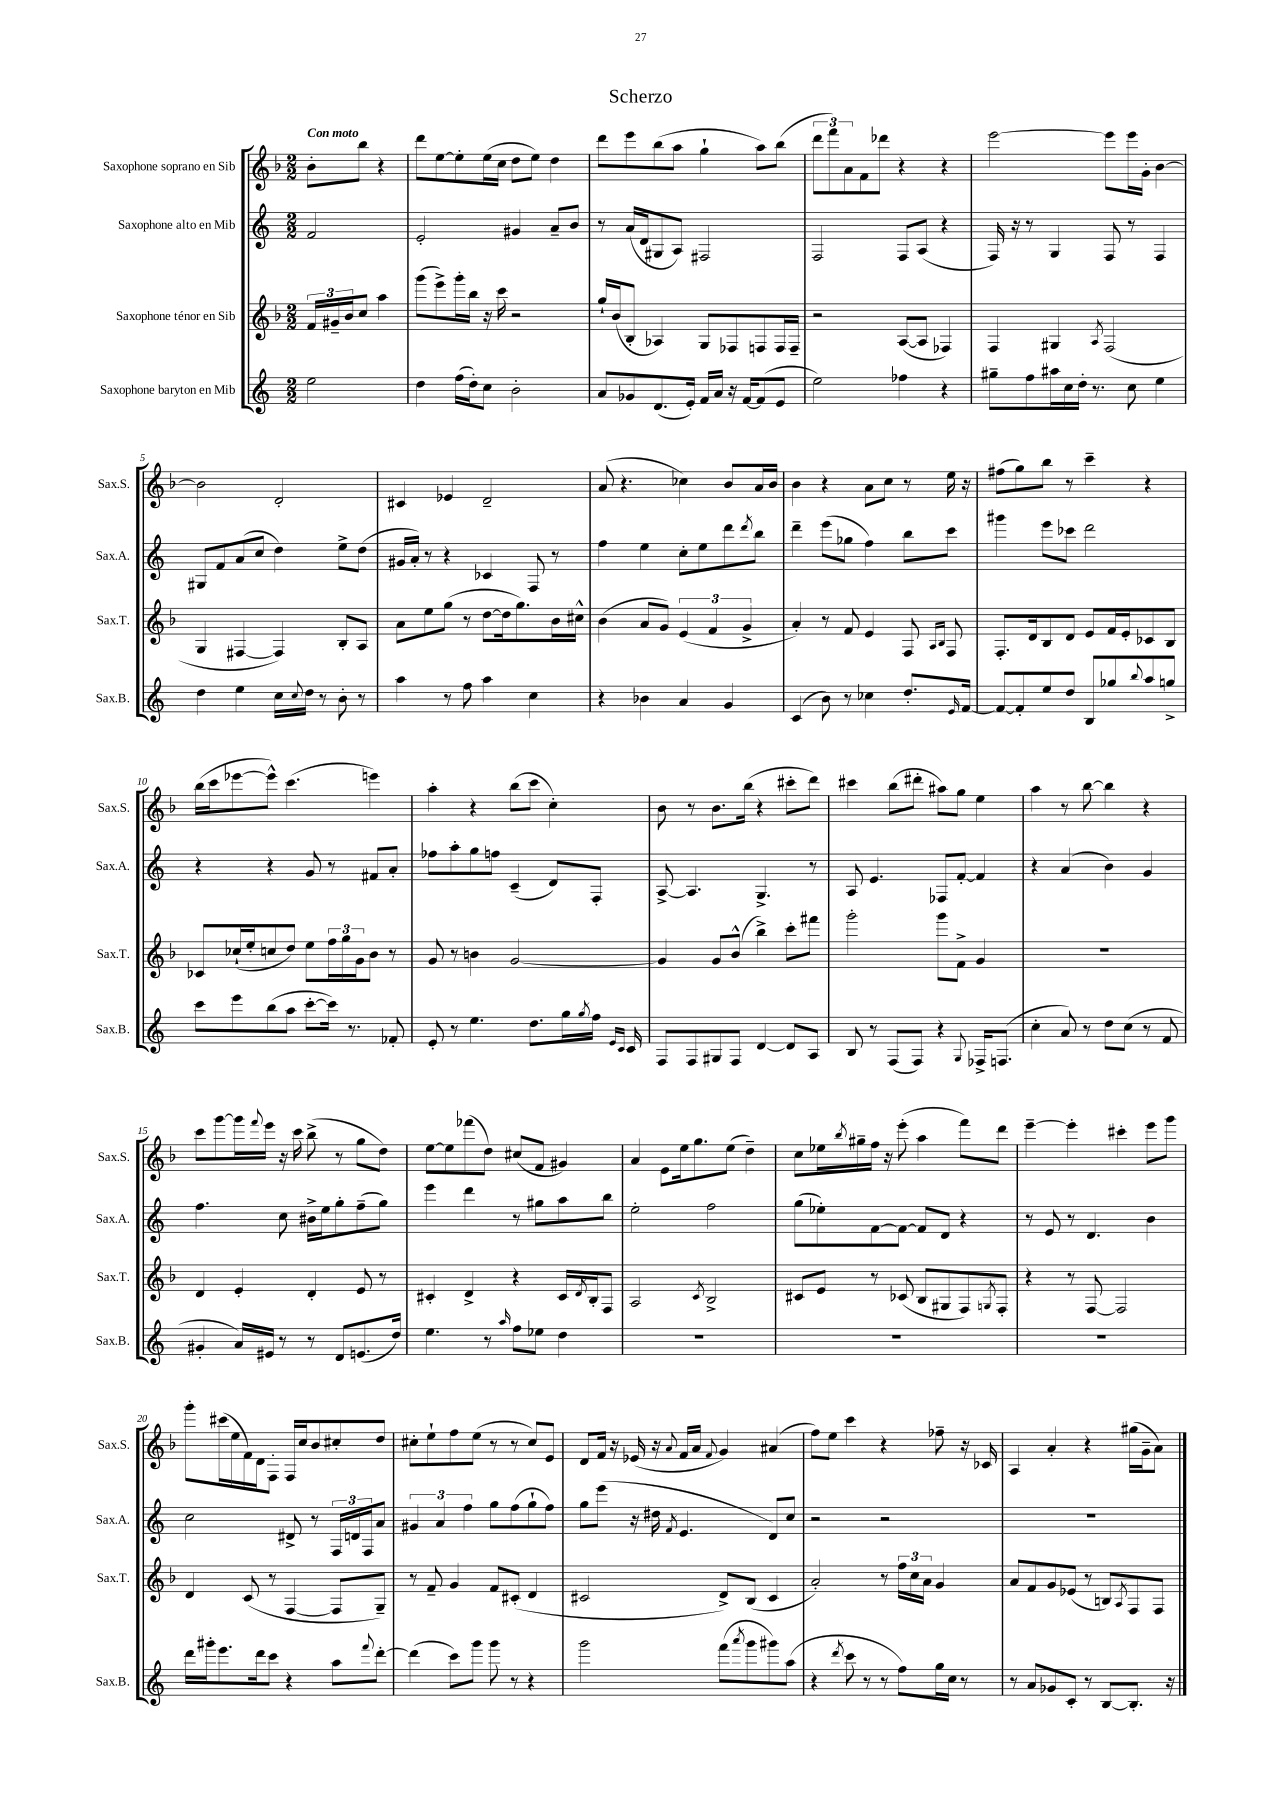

**kern	**kern	**kern	**kern
*staff4	*staff3	*staff2	*staff1
*clefG2	*clefG2	*clefG2	*clefG2
*k[]	*k[b-]	*k[]	*k[b-]
*M2/2	*M2/2	*M2/2	*M2/2
2ee\	24f/LL	2f/	8b-'\L
.	24g#~/	.	.
.	24b-/J	.	.
.	8cc/J	.	8bb-\J
.	4aa\	.	4r
=	=	=	=
4dd\	(8ggg\L	2e'/	8ddd\L
.	8eee^\)	.	[8ee\
(16ff\LL	16ggg'\L	.	8ee'\]
16dd'\J)	16bb-\JJ	.	.
8cc\J	16r	.	(16ee\L
.	16ccc\	.	16cc\JJ
2b'\	2r	4g#/	8dd\L
.	.	.	8ee\J)
.	.	8a~/L	4dd\
.	.	8b/J	.
=	=	=	=
8a/L	16gg`/LL	8r	8ddd\L
.	(16b-/J	.	.
8g-/	8B-'/J	(16a/LL	8eee\
.	.	16d/J	.
(8.d/	4A-/)	8G#/	(8bb-\
.	.	8A/J)	8aa\J
16e'/Jk)	.	.	.
16f/LL	8G/L	2F#/	4gg`\
16a/JJ	.	.	.
16r	8F-/	.	.
[16f/LK	.	.	.
(8f/]	8F/	.	8aa\L)
8e/J	16F/L	.	(8bb-\J
.	16F~/JJ	.	.
=	=	=	=
2ee\)	2r	2F/	12ddd\L
.	.	.	12fff\)
.	.	.	12a\
.	.	.	8f\
.	.	.	8ddd-\J
4ff-\	([8A/L	8F/L	4r
.	8A/]J	(8A/J	.
4r	4F-/)	4r	4r
=	=	=	=
8gg#~\L	4F/	16F/)	[2eee\
.	.	16r	.
8ff\	.	8r	.
16aa#\L	4G#/	4G/	.
16cc\	.	.	.
16dd'\JJ	.	.	.
8.r	.	.	.
.	8qA/	.	.
.	(2F/	8F/	8eee\]L
8cc\	.	8r	16eee\L
.	.	.	16g'\JJ
4ee\	.	4F/	[4b-\
=	=	=	=
4dd\	4G/	8G#/L	2b-\]
.	.	8f/	.
4ee\	[4F#/	(8a/	.
.	.	8cc/J	.
16cc\LL	4F#/])	4dd\)	2d'/
8qqcc/	.	.	.
16dd\JJ	.	.	.
8r	.	.	.
8b'\	8B-'/L	8ee^\L	.
8r	8A/J	(8dd\J	.
=	=	=	=
4aa\	8a\L	16g#/LL	4c#/
.	.	16a'/JJ)	.
.	8ee\	8r	.
8r	(8gg\J	4r	4e-/
8ff\	8r	.	.
4aa\	[8dd\L	4c-/	2d~/
.	16dd\]k	.	.
.	8.gg\)	.	.
4cc\	.	8F/	.
.	16b-\L	8r	.
.	16cc#^^\JJ	.	.
=	=	=	=
4r	(4b-\	4ff\	(8a/
.	.	.	4.r
4b-\	8a/L	4ee\	.
.	8g/J)	.	.
4a/	(6e/	8cc'\L	4cc-\)
.	.	8ee\	.
.	6f/	.	.
4g/	.	8ddd\	8b-/L
.	6g^/	.	.
.	.	8qddd/	.
.	.	8bb\J	16a/L
.	.	.	16b-/JJ
=	=	=	=
(4c/	4a'/)	4ddd~\	4b-\
8b\)	8r	(8eee\L	4r
8r	8f/	8gg-\J	.
4cc-\	4e/	4ff\)	8a\L
.	.	.	8cc\J
8.dd'/L	8F/	8bb\L	8r
.	16qqA/LL	.	.
.	16qqB-/JJ	.	.
.	8F/	8ccc\J	16ee\
16qqe/	.	.	.
[16f/Jk	.	.	16r
=	=	=	=
8f/_L	8.F'/L	4ggg#\	(8ff#\L
8f'/]	.	.	8gg\)
.	16d/k	.	.
8ee/	8B-/	8eee\L	8bb-\J
8dd/J	8d/J	8ccc-\J	8r
8B/L	8e/L	2ddd\	4ccc~\
8gg-/	16f/L	.	.
.	16e'/J	.	.
8qqbb/	.	.	.
8aa/	8c-/	.	4r
8gg^/J	8B-/J	.	.
=	=	=	=
8ccc\L	8c-/L	4r	(16bb-\LL
.	.	.	16ccc\J
8eee\	(16cc-`/L	.	[8eee-\
.	16ee'/J	.	.
(8bb\	8cc/	4r	8eee-^^\]J)
8aa\J	8dd/J)	.	(4.ccc\
[8ccc'\L	8ee\L	8g/	.
16ccc\]Jk)	24ff\L	8r	.
.	24gg\	.	.
8.r	.	.	.
.	24g\J	.	.
.	8b-\J	8f#/L	4eee\)
8f-'/	8r	8a'/J	.
=	=	=	=
8e'/	8g/	8ff-\L	4aa'\
8r	8r	8aa'\	.
4.ee\	4b\	8gg\	4r
.	.	8ff\J	.
.	[2g/	(4c~/	(8bb-\L
8.dd\L	.	.	8ccc\J
.	.	8d/L)	4cc'\)
16gg\L	.	.	.
8qgg/	.	.	.
16ff\JJ	.	8F'/J	.
16qqe/LL	.	.	.
16qqc/JJ	.	.	.
16c/	.	.	.
=	=	=	=
8F/L	4g/]	[8A^/	8b-\
8F/	.	4.A/]	8r
8G#/	8g/L	.	8.b-\L
8F/J	(8b-^^/J	.	.
.	.	.	(16bb-\Jk
[4d/	4bb-^\)	4.G^/	4r
8d/]L	8ccc'\L	.	8ccc#'\L
8A/J	8fff#\J	8r	8ddd\J)
=	=	=	=
8B/	2ggg'\	8A/	4ccc#\
8r	.	4.e/	.
(8F/L	.	.	(8bb-\L
8F/J)	.	.	8ddd#'\J
4r	8ggg\L	8F-/L	8aa#\L)
.	8f^\J	[8f'/J	8gg\J
8qqG/	.	.	.
16F-^/LK	4g/	4f/]	4ee\
(8.F/J	.	.	.
=	=	=	=
4cc'\	1r	4r	4aa\
8a/)	.	(4a/	8r
8r	.	.	[8bb-\
8dd\L	.	4b\)	4bb-\]
(8cc\J	.	.	.
8r	.	4g/	4r
8f/	.	.	.
=	=	=	=
4g#'/	4d/	4.ff\	8ccc\L
.	.	.	[8ggg\
16a/LL)	4e'/	.	16ggg\]L
.	.	.	8qqfff/
16e#/JJ	.	.	16eee\JJ
8r	.	8cc\	16r
.	.	.	16ccc\
8r	4d'/	16b#^\LL	(8bb-^\
.	.	16ee\J	.
8d/L	.	8gg'\	8r
(8.e/	8e/	(8ff~\	8gg\L
.	8r	8gg\J)	8dd\J)
16dd/Jk)	.	.	.
=	=	=	=
4.ee\	4c#'/	4eee\	[8ee\L
.	.	.	8ee\]
.	4d^/	4ddd\	(8fff-\
8r	.	.	8dd\J)
16qqaa/	.	.	.
8ff\L	4r	8r	(8cc#/L
8ee-\J	.	8gg#\L	8f/J
4dd\	16c#/LL	8aa\	4g#/)
.	8qd/	.	.
.	16B-'/J	.	.
.	8F/J	8bb\J	.
=	=	=	=
1r	2A/	2ee'\	4a/
.	.	.	8e\L
.	.	.	16ee\k
.	.	.	8.gg\
.	8qc/	.	.
.	2B-^/	2ff\	.
.	.	.	(8ee\J
.	.	.	4dd~\)
=	=	=	=
1r	8c#/L	(8gg\L	8cc\L
.	8e/J	8ee-'\)	16ee-\L
.	.	.	8qbb-/
.	.	.	16gg#~\
.	8r	[8f\	16ff\JJ
.	.	.	16r
.	(8c-/	8f\_J	(8eee'\
.	8B-/L	8f/]L	4aa\
.	8G#/	8d/J	.
.	8F/)	4r	8fff\L)
.	8qG/	.	.
.	8F'/J	.	8ddd\J
=	=	=	=
1r	4r	8r	[4eee~\
.	.	8e/	.
.	8r	8r	4eee'\]
.	[8F/	4.d/	.
.	2F/]	.	4ccc#'\
.	.	4b\	8eee\L
.	.	.	8ggg\J
=	=	=	=
16ddd\LL	4d/	2cc\	8ggg'\L
16ggg#'\J	.	.	.
8.eee\	.	.	(16ccc#\L
.	.	.	16ee\
.	(8c/	.	16f\)
16ddd\k	.	.	16d\J
8ccc\J	8r	.	8F'\J
4r	[4F/	8d#^/	16F/LL
.	.	.	16cc/J
.	.	8r	8b-/
8aa\L	8F/]L	24F/LL	8cc#'/
.	.	24d/	.
.	.	24F/J	.
8qqfff/	.	.	.
[8ddd'\J	8G~/J)	8a/J	8dd/J
=	=	=	=
(4ddd\]	8r	6g#/	8cc#'\L
.	8f~/	.	8ee`\
.	.	6a/	.
8ccc\L)	4g/	.	8ff\
.	.	6ff\	.
8ggg\J	.	.	(8ee\J
8ggg\	8f/L	8gg\L	8r
8r	(8c#'/J	(8ff\	8r
4r	4d/	8gg`\	8cc#/L)
.	.	8ff\J)	8e/J
=	=	=	=
2ggg\	2c#/	8gg\L	8d/L
.	.	(8eee\J	16f/Jk
.	.	.	16r
.	.	16r	(16e-/
.	.	16dd#\	16r
.	.	8qf/	8qqa/
.	.	4.e/	16f/LL
.	.	.	16a/JJ
.	.	.	8qqf/
(8fff\L	8d^/L)	.	4g/)
8qaaa/	.	.	.
8ggg\	(8B-/J	.	.
8ggg#\)	4c#/	8d/L)	(4a#/
(8aa\J	.	8cc/J	.
=	=	=	=
4r	2a'/)	2r	8ff\L)
.	.	.	8ee\J
8qddd/	.	.	.
8ccc\	.	.	4ccc\
8r	.	.	.
8r	8r	2r	4r
8ff\L)	24ff\LL	.	.
.	24cc\	.	.
.	24a\JJ	.	.
16gg\L	4g/	.	8ff-~\
16cc\JJ	.	.	.
8r	.	.	16r
.	.	.	16c-/
=	=	=	=
8r	8a/L	1r	4A/
8a/L	8f/	.	.
8g-/	8g/	.	4a'/
8c'/J	(8e-/J	.	.
8r	8r	.	4r
[8B/L	8B/L)	.	.
.	8qA/	.	.
8.B'/]J	8F/	.	(16gg#\LL
.	.	.	16g~\J
.	8F/J	.	8a\J)
16r	.	.	.
==	==	==	==
*-	*-	*-	*-
